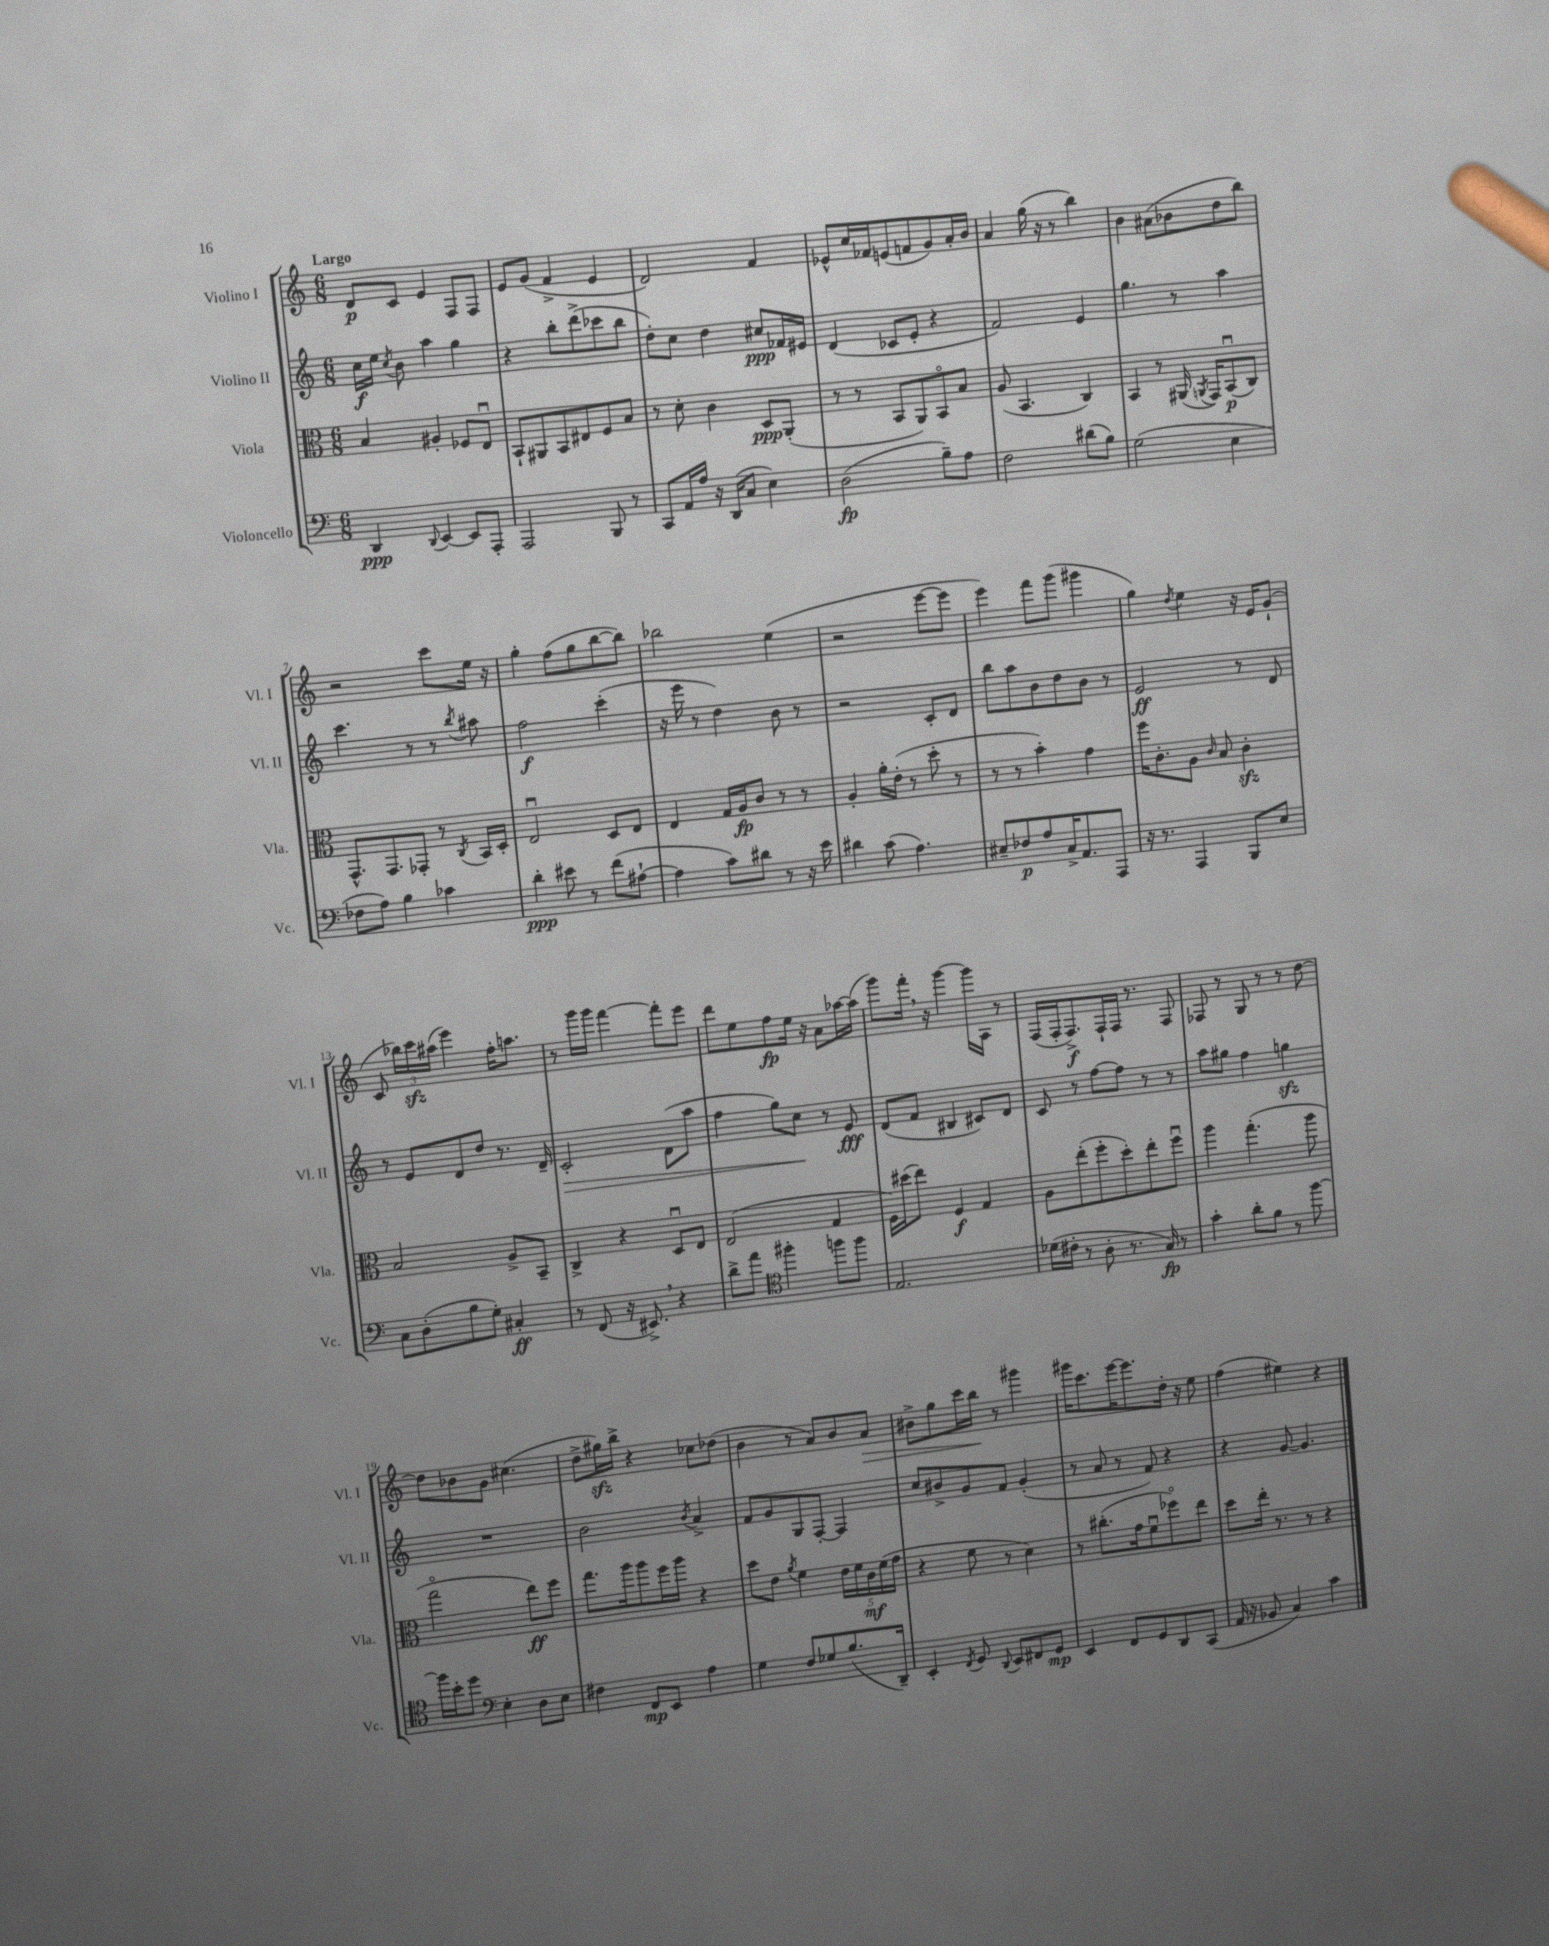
<<
\new StaffGroup <<
\new Staff = "s0" \with { instrumentName = "Violino I" shortInstrumentName = "Vl. I" } {
    \clef treble \key c \major \numericTimeSignature \time 6/8 \tempo "Largo"
    \autoBeamOff d'8[\p c'8] e'4 f8[ f8] |
    e'8[ g'8]( f'4-> e'4 |
    d'2) f'4 |
    ees'8[-^ c''16 fes'16 e'8( f'8 g'8) a'16-. b'16] |
    a'4 g''16( r16 r8 b''4) |
    b'4 ais'8[( bes'8 d''8 b''8]) |
    r2 c'''8[ e''16] r16 |
    g''4-. f''8[( g''8 b''8~ b''8]) |
    bes''2 e''4( |
    r2 e'''8[~ e'''8] |
    e'''4) f'''8[ g'''8]( gis'''4 |
    g''4) \acciaccatura { d''8 } e''4 r16 e'16[ g'8]-!( |
    c'8 \tuplet 3/2 { bes''16[) c'''16\sfz ais''16]( } e'''4) f''16[-. a''8.] |
    r8 g'''16[ g'''16] f'''4~ f'''8[-. e'''8] |
    d'''8[ e''8 f''8\fp e''16] r16 a'8[ aes''16~ aes''16]( |
    g'''8[) f'''16]-. \breathe r16 g'''4~ g'''16[ a16] r8 |
    f16[( f16-. f8.->\f) f16-! f16] r8. f8 |
    fes8 r8 g8 r8 r8 d''8~ |
    d''8[ bes'8 g'8] cis''4.( |
    d''8[-> gis''16\sfz) b''16]-> r4 ces''8[ des''8]( |
    b'4 r8 a'8[) b'8 a'8]\> |
    bis'8[-> g''8 c'''16 b''16]\! r8 gis'''4 |
    gis'''16[ c'''8. e'''16~ e'''8. d''16]-. r16 e''8 |
    f''4( eis''4) r4 \bar "|." |
}
\new Staff = "s1" \with { instrumentName = "Violino II" shortInstrumentName = "Vl. II" } {
    \clef treble \key c \major \numericTimeSignature \time 6/8
    \autoBeamOff c''16[\f e''16] \acciaccatura { c''8 } b'8 a''4 g''4 |
    r4 b''8[-. d'''8->( ces'''8 b''8] |
    d''8[-.) c''8] d''4 cis''8[\ppp fes'16 eis'16] |
    d'4( ces'8[ e'8]-. r4 |
    f'2) e'4 |
    g''4. r8 a''4 |
    c'''4. r8 r8 \acciaccatura { b''8 } ais''8 |
    f''2\f c'''4-.( |
    r16 e'''16 r8 d''4) b'8 r8 |
    r2 c'8[-. d'8] |
    b''8[ a''8 b'8 d''8 b'8] r8 |
    e'2\ff r8 d'8 |
    r8 e'8[ d'8 d''8] r8. d'16-- |
    c'2-.\> d'8[( a''8] |
    f''4 g''8[) c''8]\! r8 e'8\fff |
    d'8[( f'8] bis4 cis'8[) d'8] |
    c'8 r8 f''8[~ f''8] r8 r8 |
    a''8[ gis''8] f''4 g''4\sfz |
    R2. |
    b'2 \acciaccatura { b'8 } a'4-> |
    f'8[ g'8 g8 f8]~-. f4 |
    c''8[ bis'8-> g'8 f'8] g'4-.( |
    r8 a'8 r8 f'8) r4 |
    r4 g'8~ g'4. \bar "|." |
}
\new Staff = "s2" \with { instrumentName = "Viola" shortInstrumentName = "Vla." } {
    \clef alto \key c \major \numericTimeSignature \time 6/8
    \autoBeamOff b4 ais4-. fes8[ e8]\downbow |
    b,8[-! ais,8 b,8 eis8 f8 b8] |
    r8 d'8-. c'4 d8[\ppp a,8]-.( |
    r8 r8 b,8[ a,8) b,8\flageolet b8] |
    a8( b,4. c4) |
    b,4 r8 ais,16( \acciaccatura { a,8 } g,16[) b,8\downbow\p( c8]) |
    g,8.[-^ g,8. ges,8]-. r8 \acciaccatura { c8 } b,16[ d16]-. |
    e2\downbow d8[ e8] |
    e4 g16[ a16\fp c'8] r8 r8 |
    a4-. a'16[-. e'16]-.( r8 d''8-. r8 |
    r8 r8 b'4-.) g'4 |
    f''16[ c'8.-. a8] \grace { c'16 } b8 c'4-.\sfz |
    b2 a8[-> b,8]-- |
    c4-> r4 d8[\downbow e8] |
    e2( g4 |
    f16[) dis''16( e''8]) f4\f g4 |
    a8[ e''8-.( f''8-. d''8-.) e''8-. f''8]\downbow |
    a''4 g''4.-.( a''8 |
    g''2\flageolet e''8[\ff) f''8] |
    g''8.[ a''16 a''8 f''16 a''16] r4 |
    d''8[ e'8] \acciaccatura { a'8 } f'4 \tuplet 5/4 { e'16[ f'16 c'16\mf f'16( g'16] } |
    r4 f'8 r8 d'4) |
    r8 cis''8.[-.( g'16 f'8\downbow fes''8\flageolet) e''8] |
    d''8[ e''16]-. r8. r8 r4 \bar "|." |
}
\new Staff = "s3" \with { instrumentName = "Violoncello" shortInstrumentName = "Vc." } {
    \clef bass \key c \major \numericTimeSignature \time 6/8
    \autoBeamOff d,4\ppp \appoggiatura { d,8 } e,4~ e,8[ a,,8]-. |
    a,,2 b,,8 r8 |
    c,8[ a,16 a16] r16 d,16[( c8] e4) |
    d2\fp( b8[--) a8] |
    f2 dis'8[( b8]) |
    g2( e4 |
    fes8[ a8]) b4 ces'4 |
    d'4-.\ppp eis'8 r8 f'8[( ais8]~-! |
    ais4 c'8[) dis'8] r8 r16 e'16 |
    dis'4 c'8( a4.) |
    eis8[-- fes8\p a8 c16-> a,8. a,,8] |
    r16 r8. a,,4 b,,8[ e8] |
    c8[ d8-.( b8 g8]-.) cis4-.\ff |
    r8 f,8( r16 eis,8.->) \breathe r4 |
    d'8[-> a'8] \clef tenor fis''4-. f''8[ f''8] |
    e2. |
    des'16[( cis'16]-. r8 a8-. r8. g16\fp) r8 |
    g'4-. a'8[-. f'8] r8 f''8~ |
    f''16[ b'16-. d''8] \clef bass e4-. d8[ e8] |
    fis4 f,8[\mp e,8] a4 |
    g4 f8[ ges8 b8.( d,16]--) |
    e,4-. \acciaccatura { f,8 } g,8 \appoggiatura { d,8 } e,8[ fis,8 g,8]\mp |
    e,4 f,8[ g,8 d,8 c,8]( |
    a,16 r16 bes,8 c4) c'4 \bar "|." |
}
>>
>>
